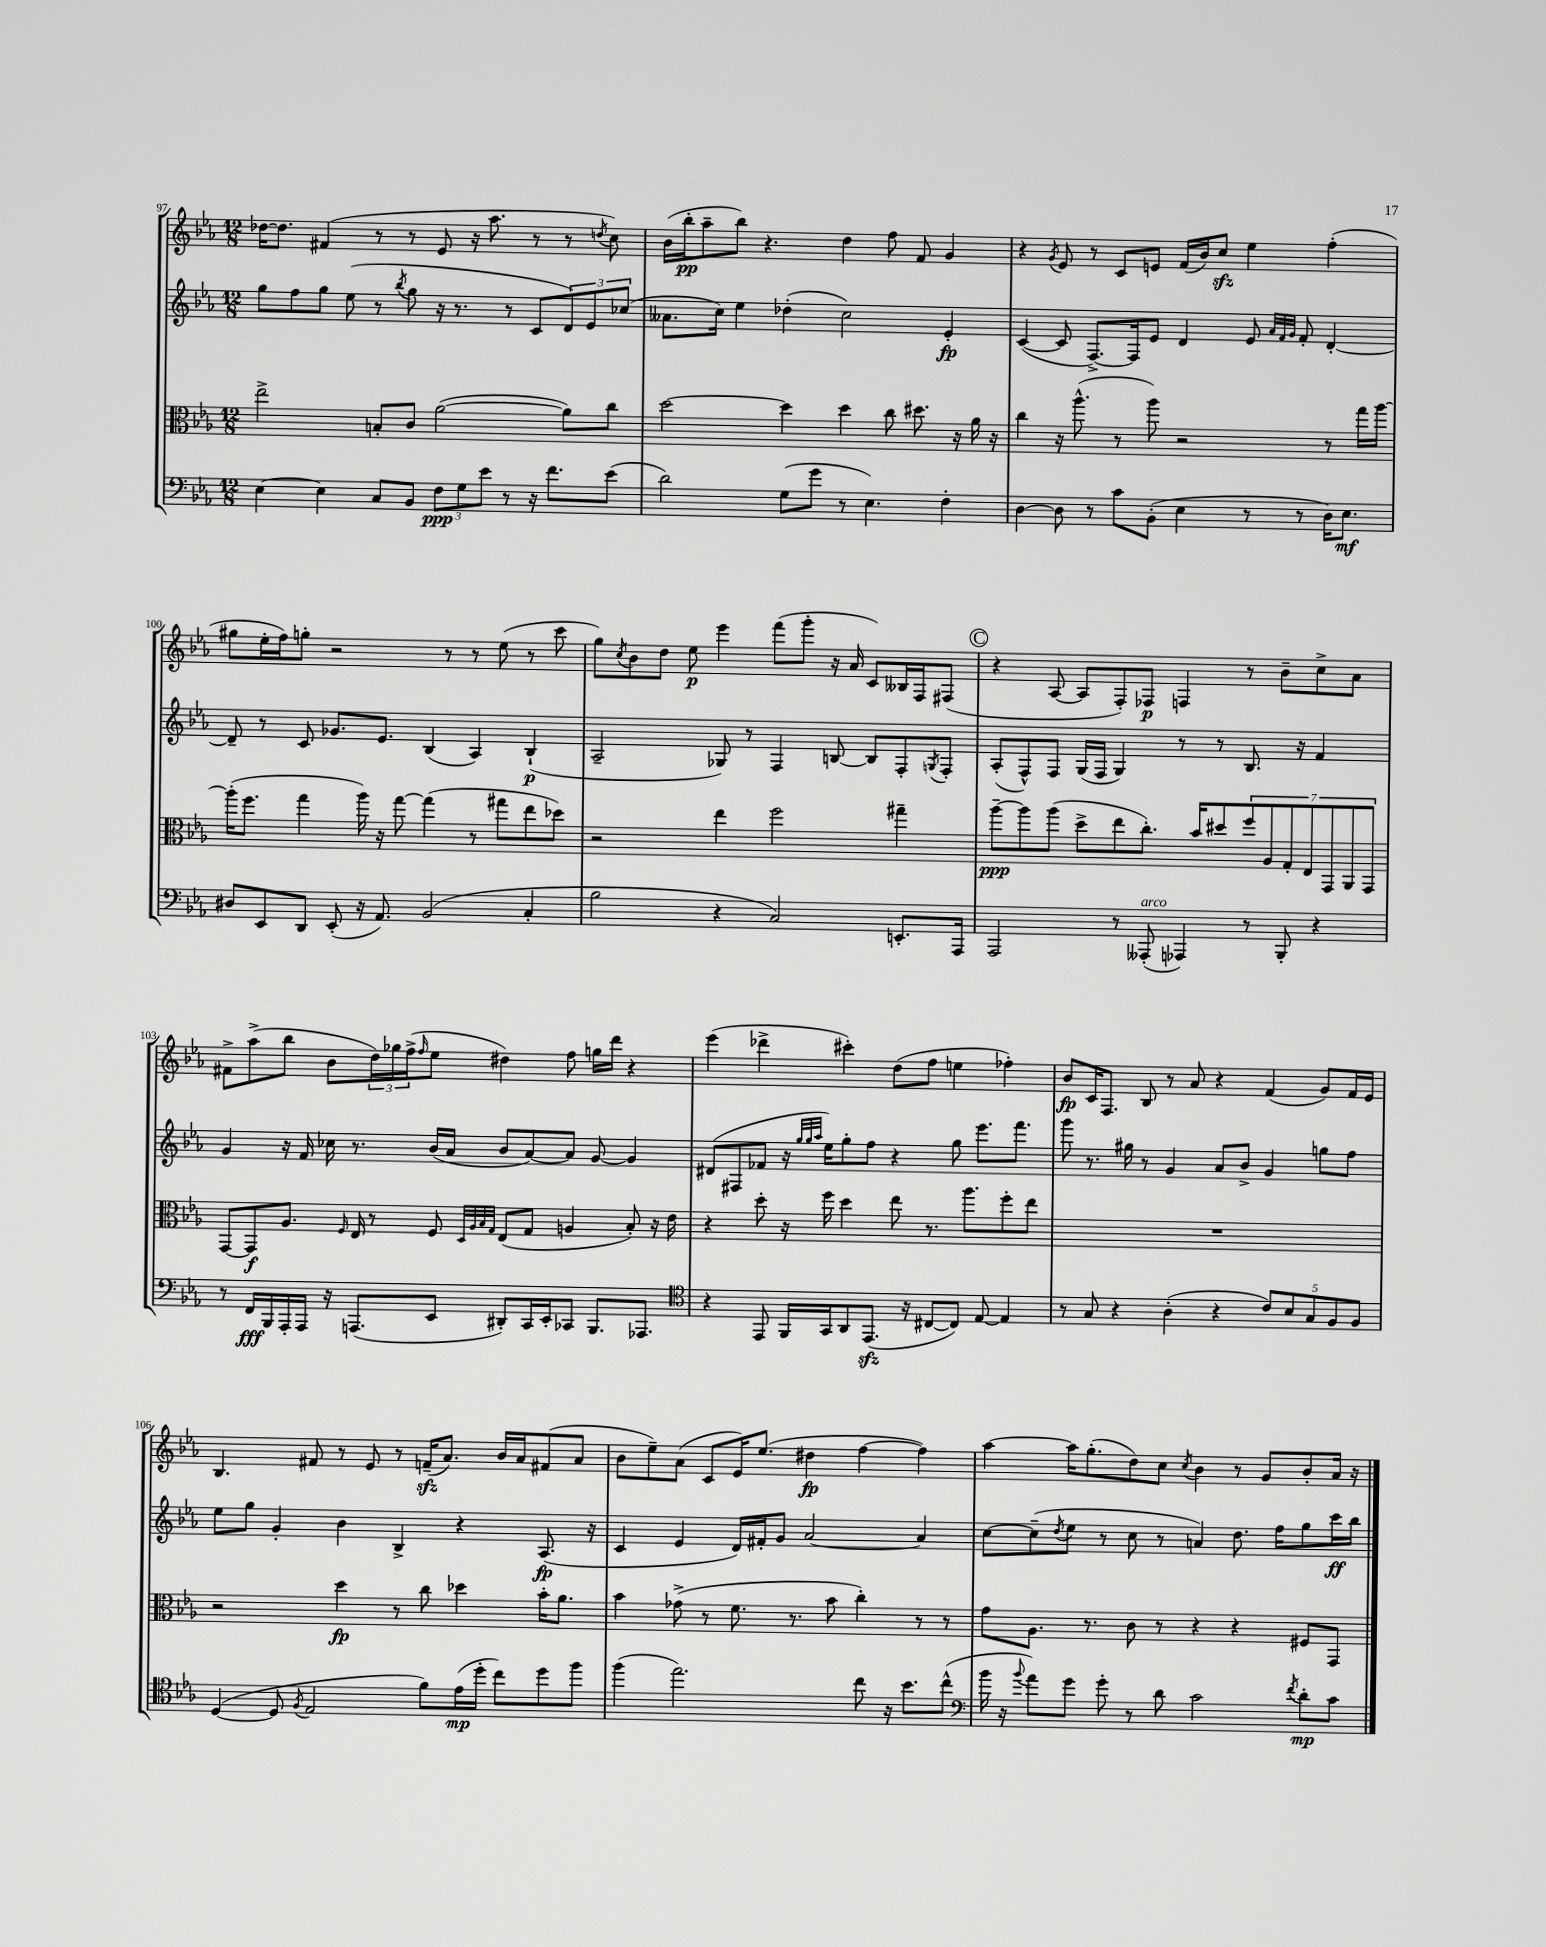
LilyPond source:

<<
\new StaffGroup <<
\new Staff = "s0" {
    \clef treble \key ees \major \numericTimeSignature \time 12/8
    des''16~ des''8. fis'4( r8 r8 ees'8 r16 aes''8. r8 r8 \acciaccatura { d''8 } c''8) |
    bes'16( bes''16-.\pp aes''8-- bes''8) r4. d''4 f''8 f'8 g'4 |
    r4 \acciaccatura { g'8 } ees'8 r8 c'8 e'8 f'16( bes'16) c''8\sfz ees''4 f''4-.( |
    gis''8 ees''16-. f''16) g''8-. r2 r8 r8 ees''8( r8 c'''8 |
    g''8) \acciaccatura { c''8 } bes'8 d''8 ees''8\p ees'''4 f'''8( g'''8-. r16 aes'16 c'8) beses16 f16 fis8( |
    \mark \markup { \circle "C" } r4 aes8~ aes8 f8-.) fes8\p f4 r8 bes'8-- c''8-> aes'8 |
    fis'8-> aes''8->( bes''8 bes'8 \tuplet 3/2 { d''16) ges''16 f''16->( } \grace { f''16 } ees''8 dis''4) f''8 g''16 d'''16 r4 |
    ees'''4( des'''4-> cis'''4-.) d''8( f''8 e''4 fes''4-.) |
    bes'8\fp c'16 f8. bes8 r8 aes'8 r4 f'4( g'8) f'16 ees'16 |
    bes4. fis'8 r8 ees'8 r8 f'16--\sfz( aes'8.) bes'16 aes'16 fis'8( aes'8 |
    bes'8 ees''8--) aes'8( c'8 ees'16) ees''8.( dis''4\fp f''4~ f''4) |
    aes''4~ aes''16 g''8.-.( d''8) c''8 \acciaccatura { c''8 } bes'4 r8 g'8 bes'8-. aes'16 r16 \bar "|." |
}
\new Staff = "s1" {
    \clef treble \key ees \major \numericTimeSignature \time 12/8
    g''8 f''8 g''8 ees''8( r8 \acciaccatura { bes''8 } g''8 r16 r8. r8 c'8 \tuplet 3/2 { d'8) ees'8 ces''8( } |
    aeses'8. c''16) ees''4 des''4-.( c''2) ees'4-.\fp |
    c'4~( c'8 f8.~->) f16 ees'8 d'4 ees'8 \grace { aes'32 f'32 g'32 } f'8-. d'4~-. |
    d'8-- r8 c'8 ges'8. ees'8. bes4( aes4) bes4-!\p( |
    aes2-- ges8) r8 f4 b8~ b8 f8-. \acciaccatura { g8 } f8-. |
    \mark \markup { \circle "C" } aes8-.( f8-^) f8 g16( f16 g4) r8 r8 bes8. r16 f'4 |
    g'4 r16 f'16 ces''16 r8. bes'16( aes'16 bes'8 aes'8~) aes'8 g'8~ g'4 |
    dis'8( fis8 fes'8 r16 \grace { g''32 g''32 aes''32 } ees''16) g''8-. f''8 r4 g''8 ees'''8. f'''8. |
    g'''8 r8. gis''16 r8 g'4 aes'8 bes'8-> g'4 g''8 f''8 |
    ees''8 g''8 g'4-. bes'4 bes4-> r4 aes8.\fp( r16 |
    c'4 ees'4 d'16) fis'16-. g'8 aes'2~ aes'4 |
    c''8~ c''8--( \acciaccatura { d''8 } ees''8 r8 c''8 r8 a'4) d''8. f''16 g''8 c'''16\ff bes''16 \bar "|." |
}
\new Staff = "s2" {
    \clef alto \key ees \major \numericTimeSignature \time 12/8
    ees''2-> b8-. c'8 aes'2~( aes'8) c''8 |
    d''2~ d''4 d''4 c''8 dis''8. r16 aes'16 r16 |
    c''4 r16 aes''8.-^( r8 aes''8) r2 r8 g''16 aes''16~ |
    aes''16-.( f''8. g''4 aes''16) r16 g''8~ g''4( r8 gis''8 ees''8 des''8) |
    r2 ees''4 f''2 gis''4-- |
    \mark \markup { \circle "C" } aes''8~--\ppp aes''8 aes''8( d''8-> ees''8 c''8.-.) bes'16 dis''8 \tuplet 7/4 { f''8 aes8 g8-. ees8 g,8 aes,8 g,8 } |
    g,8~ g,8\f aes8. \grace { f16 } ees16 r8 f8 \grace { d32 aes32 bes32 g32 } ees8( g8 a4 bes8-.) r16 ees'16 |
    r4 d''8-. r16 f''16 d''4 ees''8 r8. aes''8. f''8-. ees''8 |
    R1. |
    r2 d''4\fp r8 c''8 des''4 bes'16-. aes'8. |
    bes'4 ges'8->( r8 f'8. r8. bes'8 c''4-.) r8 r8 |
    g'8 aes8. r8. c'8 r8 r4 r4 fis8 g,8 \bar "|." |
}
\new Staff = "s3" {
    \clef bass \key ees \major \numericTimeSignature \time 12/8
    ees4~ ees4 c8 bes,8 \tuplet 3/2 { f8\ppp g8 ees'8 } r8 r16 f'8. ees'8( |
    d'2) g8( g'8 r8 ees4.) f4-. |
    d4~ d8 r8 c'8 bes,8-.( ees4 r8 r8 d16) ees8.\mf |
    dis8 ees,8 d,8 ees,8-.( r16 aes,8.) bes,2( c4-. |
    bes2 r4 c2) e,8.-. aes,,16 |
    \mark \markup { \circle "C" } aes,,2 r8 aeses,,8-.^\markup { \italic "arco" }( aes,,4) r8 bes,,8-. r4 |
    r8 f,16\fff bes,,16 aes,,16-. aes,,16 r16 a,,8.( ees,8 dis,8-.) c,16 ees,16-. ces,8 bes,,8. aes,,8. |
    \clef tenor r4 ees,8 f,16 g,16 aes,8 ees,8.\sfz( r16 cis8~ cis8) ees8~ ees4 |
    r8 g8 r4 aes4-.( r4 \tuplet 5/4 { c'8) bes8 g8 f8 f8 } |
    d4~( d8 \acciaccatura { f8 } ees2 f'8) ees'16\mp( d''16-. c''8) d''8 f''8 |
    f''4( ees''2.) c''8 r16 bes'8. c''8-^( |
    \clef bass bes'16 r16 \appoggiatura { bes'8 } aes'8) g'8 g'8-. r8 d'8 c'2 \acciaccatura { f'8 } d'8-.\mp c'8 \bar "|." |
}
>>
>>
\layout { \context { \Score currentBarNumber = #97 } }
